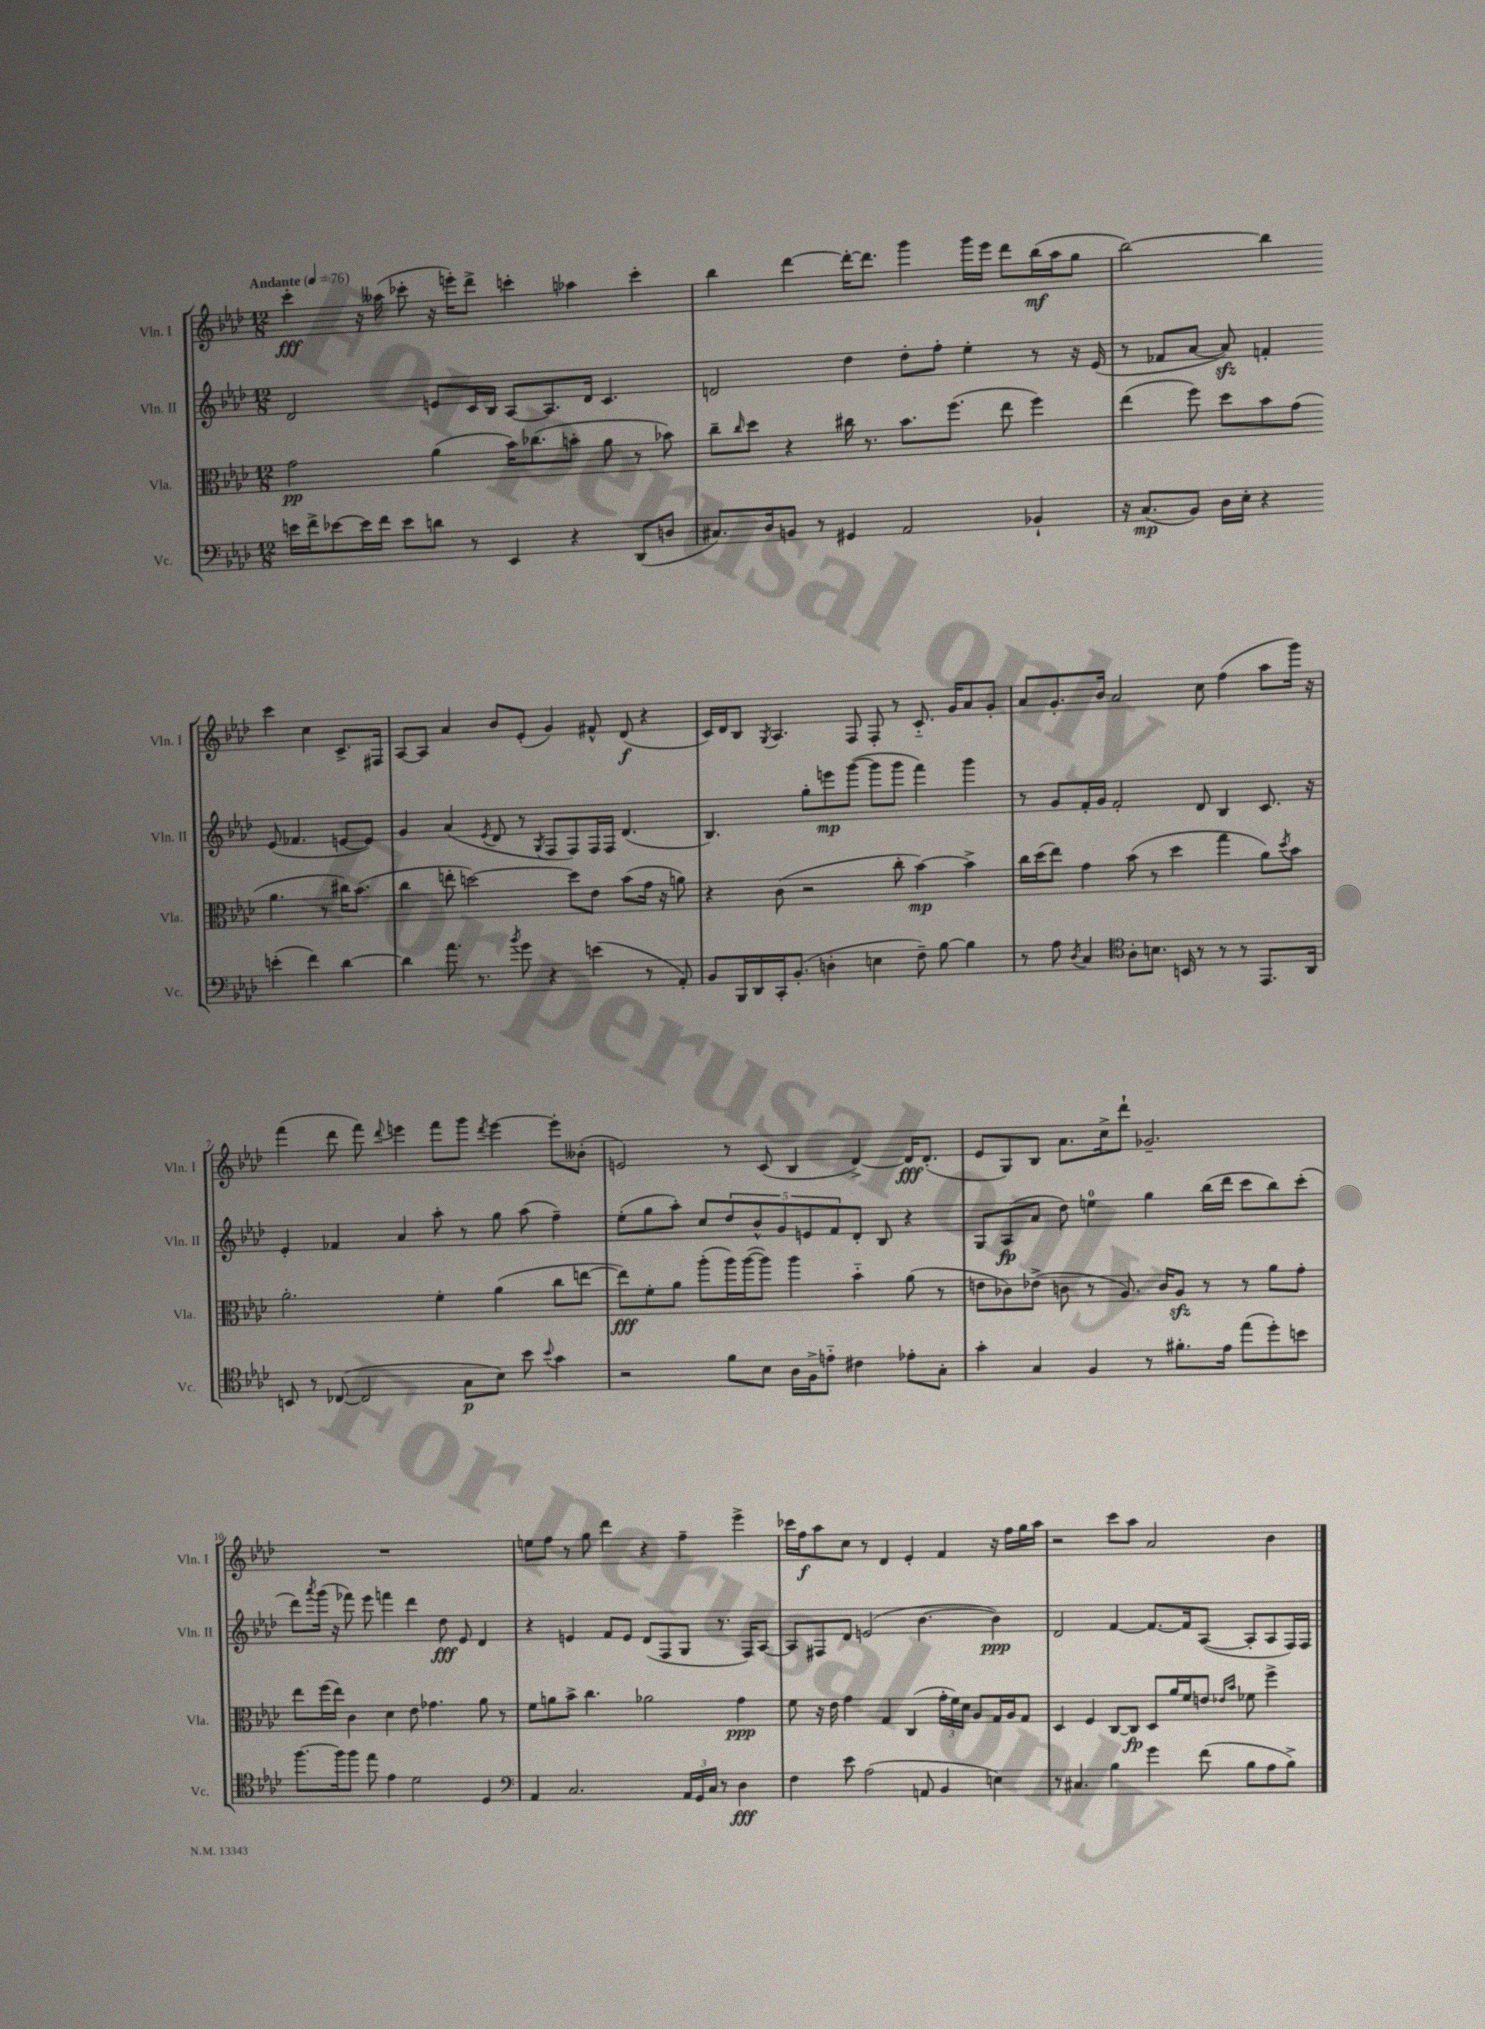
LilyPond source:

<<
\new StaffGroup <<
\new Staff = "s0" \with { instrumentName = "Vln. I" shortInstrumentName = "Vln. I" } {
    \clef treble \key aes \major \numericTimeSignature \time 12/8 \tempo "Andante" 4 = 76
    c'''4-.\fff r16 aeses''16( ces'''8-. r16 e'''16-.) des'''8-> c'''4-. aes''4 c'''4-. |
    bes''4 des'''4~ des'''16~-. des'''8. g'''4 g'''16 ees'''16 des'''8 bes''16\mf( aes''16 g''8 |
    bes''2~) bes''4 c'''4 c''4 c'8.-> fis16 |
    aes8~ aes8 aes'4 bes'8 ees'8-.( g'4) fis'8-^ des'8\f( r4 |
    c'16) des'16 bes8 \acciaccatura { g8 } aes4. f8 f8-. r8 c'8.-_ g'16 aes'8 g'8-. |
    aes'8 g'8.-. bes'16 aes'2 c''8 f''4( aes''8 g'''16) r16 |
    f'''4( des'''8 f'''8) \appoggiatura { des'''8 } e'''4 f'''8 g'''8 \acciaccatura { des'''8 } e'''4~ e'''8-. beses'8-.( |
    e'2) r8 c'8( bes4 des'4~->) des'16\fff des'8.-.( |
    ees'8 g8) bes8 aes'8. c''16-> des'''8-! ges'2.-- |
    R1. |
    e''8 f''8 r8 g''8 des'''4 r4 f''4-- ees'''4-> |
    ces'''16 f''16\f aes''8 c''8 r8 des'4 ees'4-. f'4 r16 f''16 g''16 aes''16 |
    r2 c'''8 aes''8 aes'2 bes'4 \bar "|." |
}
\new Staff = "s1" \with { instrumentName = "Vln. II" shortInstrumentName = "Vln. II" } {
    \clef treble \key aes \major \numericTimeSignature \time 12/8
    des'2 e'8 c'16 bes16 aes8~ aes8. des'16 c'4. |
    d'2 des''4 des''8-. f''8-. ees''4-. r8 r16 ees'16( |
    r8 fes'8 aes'8~ aes'8\sfz) f'4-. ees'8( fes'4. e'8~ e'8) |
    g'4 aes'4( \acciaccatura { ees'8 } des'8 r8 \acciaccatura { g8 } f8 f8) f16 f16 des'4.( |
    bes4.) g''8-. e'''8\mp g'''8~( g'''8 g'''8 f'''4) g'''4 |
    r8 g'8 f'16-. g'16 f'2-. des'8 bes4 c'8. r16 |
    ees'4-. fes'4 aes'4 aes''8-. r8 g''8 aes''8( f''4--) |
    ees''8-.( g''8 aes''8-.) c''8 \tuplet 5/4 { des''8 bes'8-^ g'8 e'8 f'8 } des'8-. bes8 r4 |
    g8 aes8\fp( aes'8 des''8) e''4-0 g''4 bes''16( des'''16 c'''8 bes''8) c'''8-.( |
    des'''8) \acciaccatura { aes'''8 } g'''16( r16 fes'''8) ees'''8 f'''4 des'''4 des''8\fff ees'8 des'4 |
    r4 e'4 f'8 e'8 des'8( f8 g8 r8. f16) aes8~ |
    aes8 fis8 des'8 e'2( bes'4.~ bes'4\ppp) |
    des'2 f'4~ f'8.~ f'16 aes8~( aes8-. aes8 f16) f16 \bar "|." |
}
\new Staff = "s2" \with { instrumentName = "Vla." shortInstrumentName = "Vla." } {
    \clef alto \key aes \major \numericTimeSignature \time 12/8
    g'2\pp aes'4( bes'16) ces''8.( b'8-. aes'8 r8 bes'8) |
    c''8-- \grace { c''16 } des''8 r4 cis''16 r8. bes'8. f''8.( ees''8 f''4) |
    ees''4( f''8) des''8 bes'8 g'8( aes'4. r8 cis''16) bes'8.( |
    c''4 e''8-. d''2~) d''8 ees'8 bes'8( g'16 r16 a'8) |
    r4 c'8( r2 c''8-. bes'4~\mp) bes'4-> |
    c''16 des''16( ees''8) g'4 bes'8( r8 des''4 g''4 aes'8) \acciaccatura { des''8 } bes'8 |
    aes'2.-. f'4-. aes'4( c''8 e''8~ |
    e''8\fff) f'8-. aes'8 aes''8-.( aes''16) aes''16~( aes''8) aes''4 bes'4-_ aes'8( r8 |
    e'8 ces'8) ees'8->( c'8 r8 aes8.) c'16 aes8\sfz r8 r8 aes'8 g'8-. |
    ees''8 f''16( ees''16) c'4 des'4 ees'8 ges'4. aes'8 r8 |
    f'8 a'8 bes'8-> c''4. aes'2 g'4\ppp |
    f'8 r16 ees'16 g'4 g4 c4( \tuplet 3/2 { g'16-. f'16) des'16 } aes8 g16 aes16 g8 |
    des4 f4 c8~ c8\fp des8 aes'16 f'16 e'8 \grace { ees'16 bes'16 } fes'8 f''4-> \bar "|." |
}
\new Staff = "s3" \with { instrumentName = "Vc." shortInstrumentName = "Vc." } {
    \clef bass \key aes \major \numericTimeSignature \time 12/8
    e'16 f'16-> ees'8~ ees'16 f'16 ees'8 d'8 r8 ees,4 r4 des,8( d8 |
    cis8.) des16 b,8 r8 gis,4 aes,2 bes,4-! |
    r16 c8.\mp( bes,8) des16 ees16-. r4 e'4-.( f'4) des'4~ |
    des'4 aes'8. r8. \acciaccatura { bes'8 } g'8 r4 e'4( r8 aes,8-.) |
    bes,8 bes,,16 des,16 c,16-. bes,8.-.( d4-. e4 f8--) bes8~ bes4 |
    r8 aes8 \acciaccatura { des8 } c4 \clef tenor aes8-. b8. b,16 r8 r8 r8 ees,8. aes,16 |
    b,8 r8 ces8~( ces2 g8\p bes8) bes'8 \appoggiatura { bes'8 } g'4 |
    r2 f'8 bes8 aes16 f16-> e'8-_ cis'4 ees'8-. g8-. |
    g'4-. g4 f4 r8 fis'8.-. ees'16 ees''8( des''8-.) b'8 |
    f''8.~ f''16 f''8 ees''8 ees'4 des'2 des4 |
    \clef bass aes,4 c2. \tuplet 3/2 { aes,16 g,16 c16 } r8 des4\fff |
    f4 ees'8 aes2( a,8 bes,4 e4) |
    r8 cis4. bes4 g'4 f'8( bes8 aes8 bes8->) \bar "|." |
}
>>
>>
